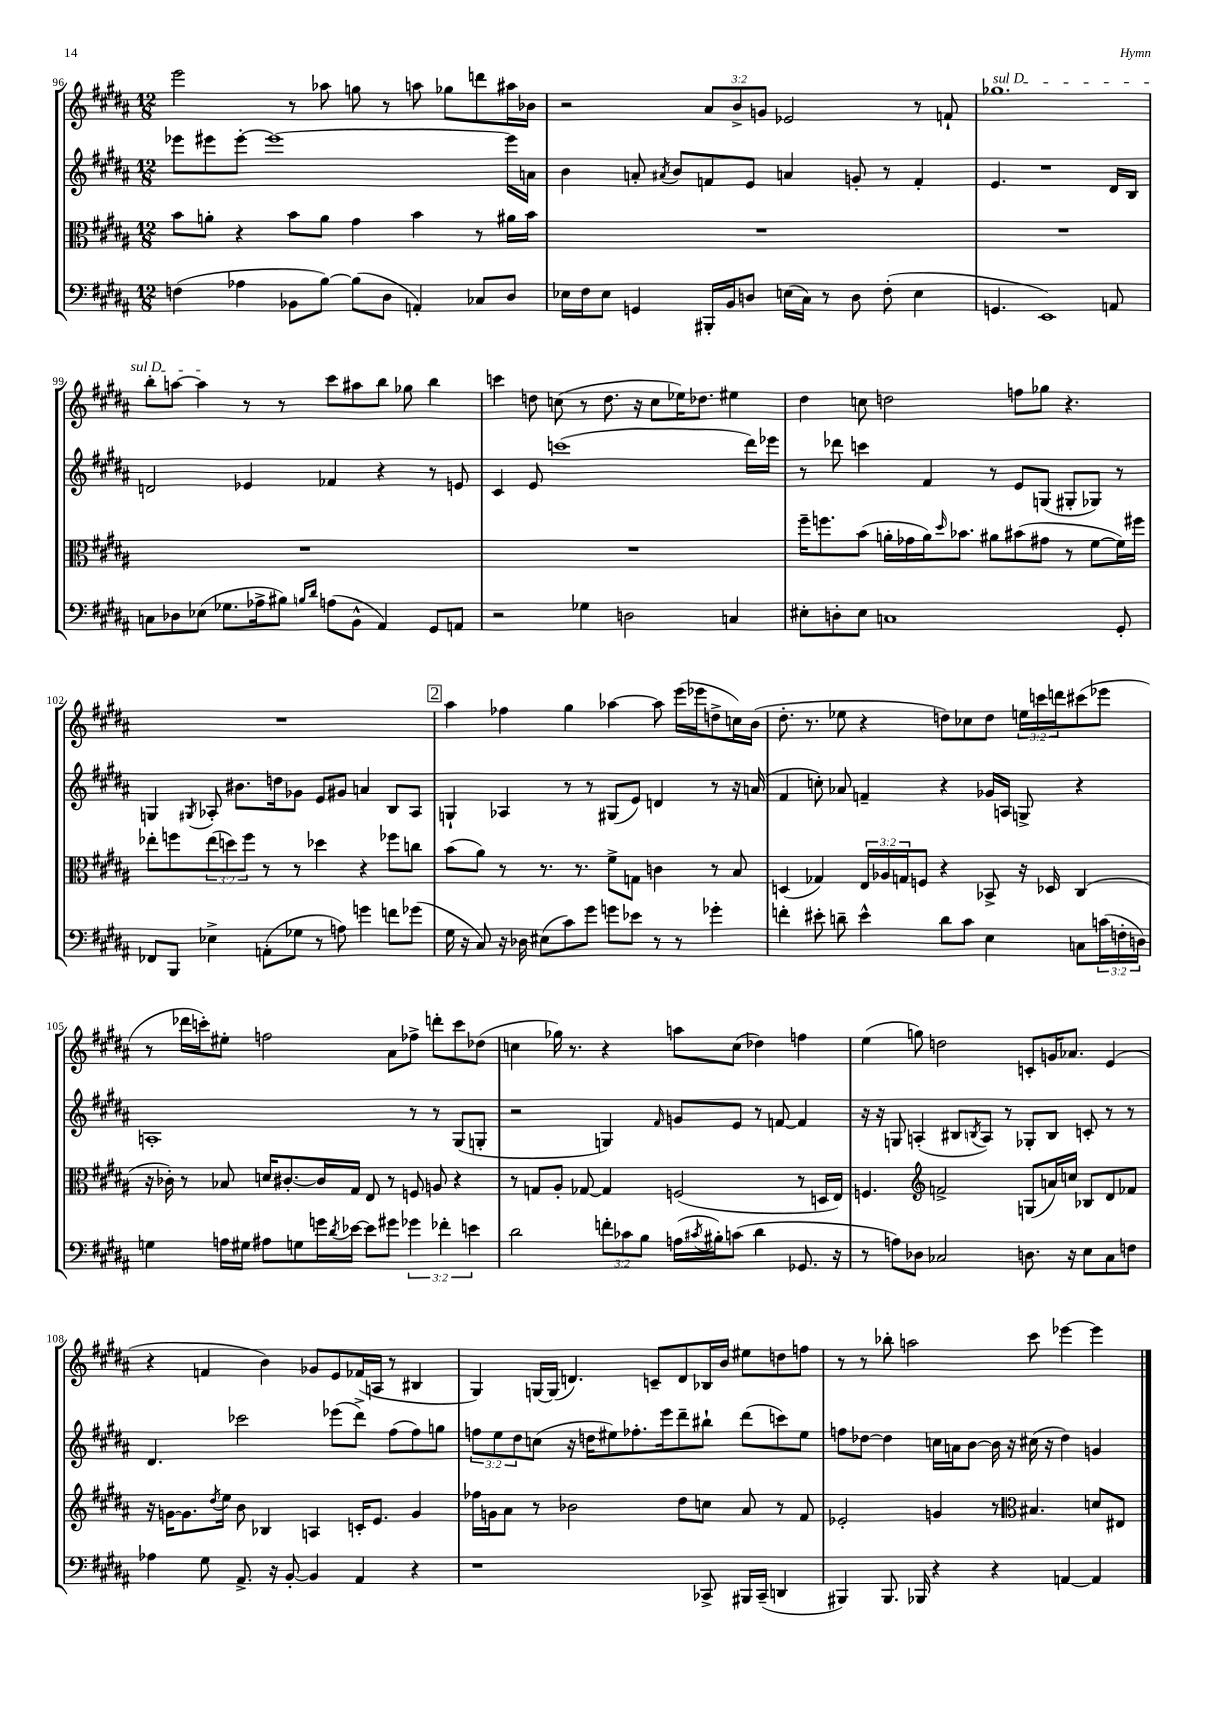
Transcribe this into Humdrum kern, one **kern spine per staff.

**kern	**kern	**kern	**kern
*staff4	*staff3	*staff2	*staff1
*clefF4	*clefC3	*clefG2	*clefG2
*k[f#c#g#d#a#]	*k[f#c#g#d#a#]	*k[f#c#g#d#a#]	*k[f#c#g#d#a#]
*M12/8	*M12/8	*M12/8	*M12/8
(4F\	8b\L	8eee-\L	2eee\
.	8a'\J	8eee#\	.
4A-\	4r	[8eee#'\J	.
.	.	1eee#_	.
8BB-\L	8b\L	.	8r
[8B\J)	8a\J	.	8aa-\
(8B\]L	4g#\	.	8gg\
8D#\J	.	.	8r
4AA'/)	4b\	.	8aa\
.	.	.	8gg-\L
8C-/L	8r	.	8ddd\
8D#/J	16a#\LL	16eee#\]LL	16aa#\L
.	16b\JJ	16a\JJ	16b-\JJ
=	=	=	=
16E-\LL	1.r	4b\	2r
16F#\J	.	.	.
8E-\J	.	.	.
4GG/	.	8a'/	.
.	.	8qa#/	.
.	.	8b/L	.
16BBB#'/LL	.	8f/	12a#/L
16BB/J	.	.	.
.	.	.	12b^/
8D/J	.	8e/J	.
.	.	.	12g/J
(16E\LL	.	4a/	2e-/
16C#\JJ)	.	.	.
8r	.	.	.
8D\	.	8g'/	.
(8F#'\	.	8r	.
4E\	.	4f'/	8r
.	.	.	8f`/
=	=	=	=
4.GG/	1.r	4.e/	1.gg-
1EE)	.	1r	.
8AA/	.	16d#/LL	.
.	.	16B/JJ	.
=	=	=	=
8C\L	1.r	2d/	8bb'\L
8D-\	.	.	[8aa\J
(8E-\J	.	.	4aa\]
8.G-\L	.	.	.
.	.	4e-/	8r
16A-^\k	.	.	.
8B#\J)	.	.	8r
16qqB/LL	.	.	.
16qqd#/JJ	.	.	.
(8A\L	.	4f-/	8ccc#\L
8BB^^\J	.	.	8aa#\
4AA#/)	.	4r	8bb\J
.	.	.	8gg-\
8GG#/L	.	8r	4bb\
8AA/J	.	8e/	.
=	=	=	=
2r	1.r	4c#/	4ccc\
.	.	8e/	8dd\
.	.	(1ccc	(8cc\
4G-\	.	.	8r
.	.	.	8.dd\
2D\	.	.	.
.	.	.	16r
.	.	.	8cc\L
.	.	.	16ee-\K)
.	.	.	8.dd-\J
4C/	.	.	4ee#\
.	.	16ddd#\LL)	.
.	.	16eee-\JJ	.
=	=	=	=
8E#'\L	16ff#~\LK	8r	4dd#\
.	8.ff\	.	.
8D'\	.	8ddd-\	.
8E#\J	(8b\J	4ccc\	8cc\
1C	16a'\LL	.	2dd\
.	16g-\	.	.
.	16a\J)	4f#/	.
.	16qqdd#/	.	.
.	8.b-\J	.	.
.	8a#\L	8r	.
.	(8b#\	8e/L	8ff\L
.	8g#\J	(8G/J	8gg-\J
.	8r	8G#'/L	4.r
.	[8f#\L	8G-/J)	.
8GG#'/	16f#\]L)	8r	.
.	16ff#\JJ	.	.
=	=	=	=
8FF-/L	8ee-'\L	4G/	1.r
8BBB/J	8ff\	.	.
.	.	8qG#/	.
4E-^\	(12ee-\	8A-'/	.
.	12dd\)	.	.
.	.	8.b#\L	.
.	12ff\J	.	.
(8AA'\L	8r	.	.
.	.	16dd\k	.
8G-\J	8r	8g-\J	.
8r	4dd-\	8e/L	.
8A\)	.	8g#/J	.
4g\	4r	4a/	.
8f\L	8ff-\L	8B/L	.
(8g-\J	8cc\J	8A-/J	.
=	=	=	=
16G#\	(8b\L	4G`/	4aa#\
16r	.	.	.
8C#/)	8a#\J)	.	.
16r	8r	4A-/	4ff-\
16D-\	.	.	.
(8E#\L	8.r	.	.
8c#\)	.	8r	4gg#\
.	8.r	.	.
8g#\J	.	8r	.
8g\L	8f#^\L	(8G#/L	[4aa-\
8e-\J	8G\J	8e/J)	.
8r	4c\	4d/	8aa-\]
8r	.	.	(16eee\LL
.	.	.	16eee-\J
4g-'\	8r	8r	8dd^\
.	8B/	16r	16cc\L)
.	.	(16a/	(16b\JJ
=	=	=	=
4f'\	(4D/	4f#/	8.dd#'\
.	.	.	8.r
8e#'\	4G-/)	8cc'\)	.
8d~\	.	8a-/	8ee-\
4e#^^\	24E/LL	4f~/	4r
.	24A-/	.	.
.	24G/J	.	.
.	8F/J	.	.
8d\L	4r	4r	8dd\L)
8c#\J	.	.	8cc-\
4E\	8BB-^/	16g-/LL	8dd\J
.	.	16A/JJ	.
.	16r	8G^/	24ee\LL
.	.	.	24ccc\
.	16D-/	.	.
.	.	.	24ddd\J
8C\L	(4C#/	4r	(8ccc#\
(24c\L	.	.	8eee-\J
24F'\	.	.	.
24D\JJ)	.	.	.
=	=	=	=
4G\	16r	1A'	8r
.	16c-'\)	.	.
.	8r	.	16ddd-\LL
.	.	.	16ccc'\J)
16A\LL	8B-/	.	8ee#'\J
16G#\JJ	.	.	.
8A#\L	16d/LK	.	2ff\
.	[8.c#'/	.	.
8G\	.	.	.
16g\L	16c#/]L	.	.
8qd#/	.	.	.
[16e-\JJ	16G#/JJ	.	.
8e-\]L	8E/	.	.
8g#\J	8r	.	8a#\L
6g-\	8F/	8r	8ff-^\J
.	8A/	8r	8ddd'\L
6f-'\	.	.	.
.	4r	(8G#/L	8ccc\
6e\	.	.	.
.	.	8G'/J	(8dd-\J
=	=	=	=
2d#\	8r	2r	4cc\
.	8G/L	.	.
.	8A#'/J	.	16gg-\)
.	.	.	8.r
.	[8G-/	.	.
12f'\L	4G-/]	4G/)	4r
12c-\	.	.	.
12B\J	.	.	.
.	.	16qqf#/	.
(16A\LL	(2F/	8g/L	8aa\L
8qc#/	.	.	.
16B#'\J)	.	.	.
(8c\J	.	8e/J	(8cc\J
4d#\	.	8r	4dd-\)
.	.	[8f/	.
8.GG-/	8r	4f/]	4ff\
.	16D/LL	.	.
16r	16E/JJ)	.	.
=	=	=	=
8r	4.F/	16r	(4ee\
.	.	16r	.
8A\L)	.	8G/	.
8D-\J	.	(4A'/	8gg\)
*	*clefG2	*	*
2C-/	2f^/	.	2dd\
.	.	8B#/L	.
.	.	8qB/	.
.	.	8A/J)	.
.	.	8r	.
8.D\	(8G/L	8G-'/L	8c'/L
.	16a/L)	8B/J	16g/K
16r	16cc/JJ	.	8.a-/J
8E\L	8B-/L	8c'/	.
8C-\	8d#/	8r	(4e/
8F\J	8f-/J	8r	.
=	=	=	=
4A-\	16r	4.d#/	4r
.	[16g\LK	.	.
.	8.g\]	.	.
8G#\	.	.	4f/
.	8qdd#/	.	.
.	16ee\Jk	.	.
8.AA#^/	8b\	2ccc-\	.
.	4B-/	.	4b\)
16r	.	.	.
[8BB'/	.	.	.
4BB/]	4A/	.	8g-/L
.	.	(8eee-\L	8e/
4AA#/	16c'/LK	8ddd#^\J)	(16f-/L
.	8.e/J	.	16A/JJ
.	.	(8ff#\L	8r
4r	4g/	8ff#\)	4B#/
.	.	8gg\J	.
=	=	=	=
1r	16ff-\LL	12ff\L	4G#/)
.	16g\J	.	.
.	.	12ee\	.
.	8a#\J	.	.
.	.	12dd#\	.
.	8r	(8cc\J	[16G/LL
.	.	.	(16G/]JJ
.	2b-\	16r	4.d/)
.	.	16dd\LK	.
.	.	8ee#\)	.
.	.	8.ff-'\	.
.	.	.	8c~/L
.	.	16eee\k	.
.	8dd#\L	8ddd#~\	8d/
8CC-^/	8cc\J	8bb#`\J	16B-/L
.	.	.	16b/JJ
16BBB#/LL	8a#/	(8ddd#\L	8ee#\L
(16CC-~/JJ	.	.	.
4DD/	8r	8ccc\)	8dd\
.	8f#/	8ee#\J	8ff\J
=	=	=	=
4BBB#/)	2e-'/	8ff\L	8r
.	.	[8dd-\J	8r
8.BBB#/	.	4dd-\]	8bb-'\
.	.	.	2aa\
16BBB-/	.	.	.
4r	4g/	16cc\LL	.
.	.	16a\J	.
.	.	[8b\J	.
4r	8r	16b\]	.
.	.	16r	.
*	*clefC3	*	*
.	4.B#/	(16cc#\	8ccc#\
.	.	16r	.
[4AA/	.	4dd-\)	[4eee-\
4AA/]	8d/L	4g/	4eee-\]
.	8E#/J	.	.
==	==	==	==
*-	*-	*-	*-
